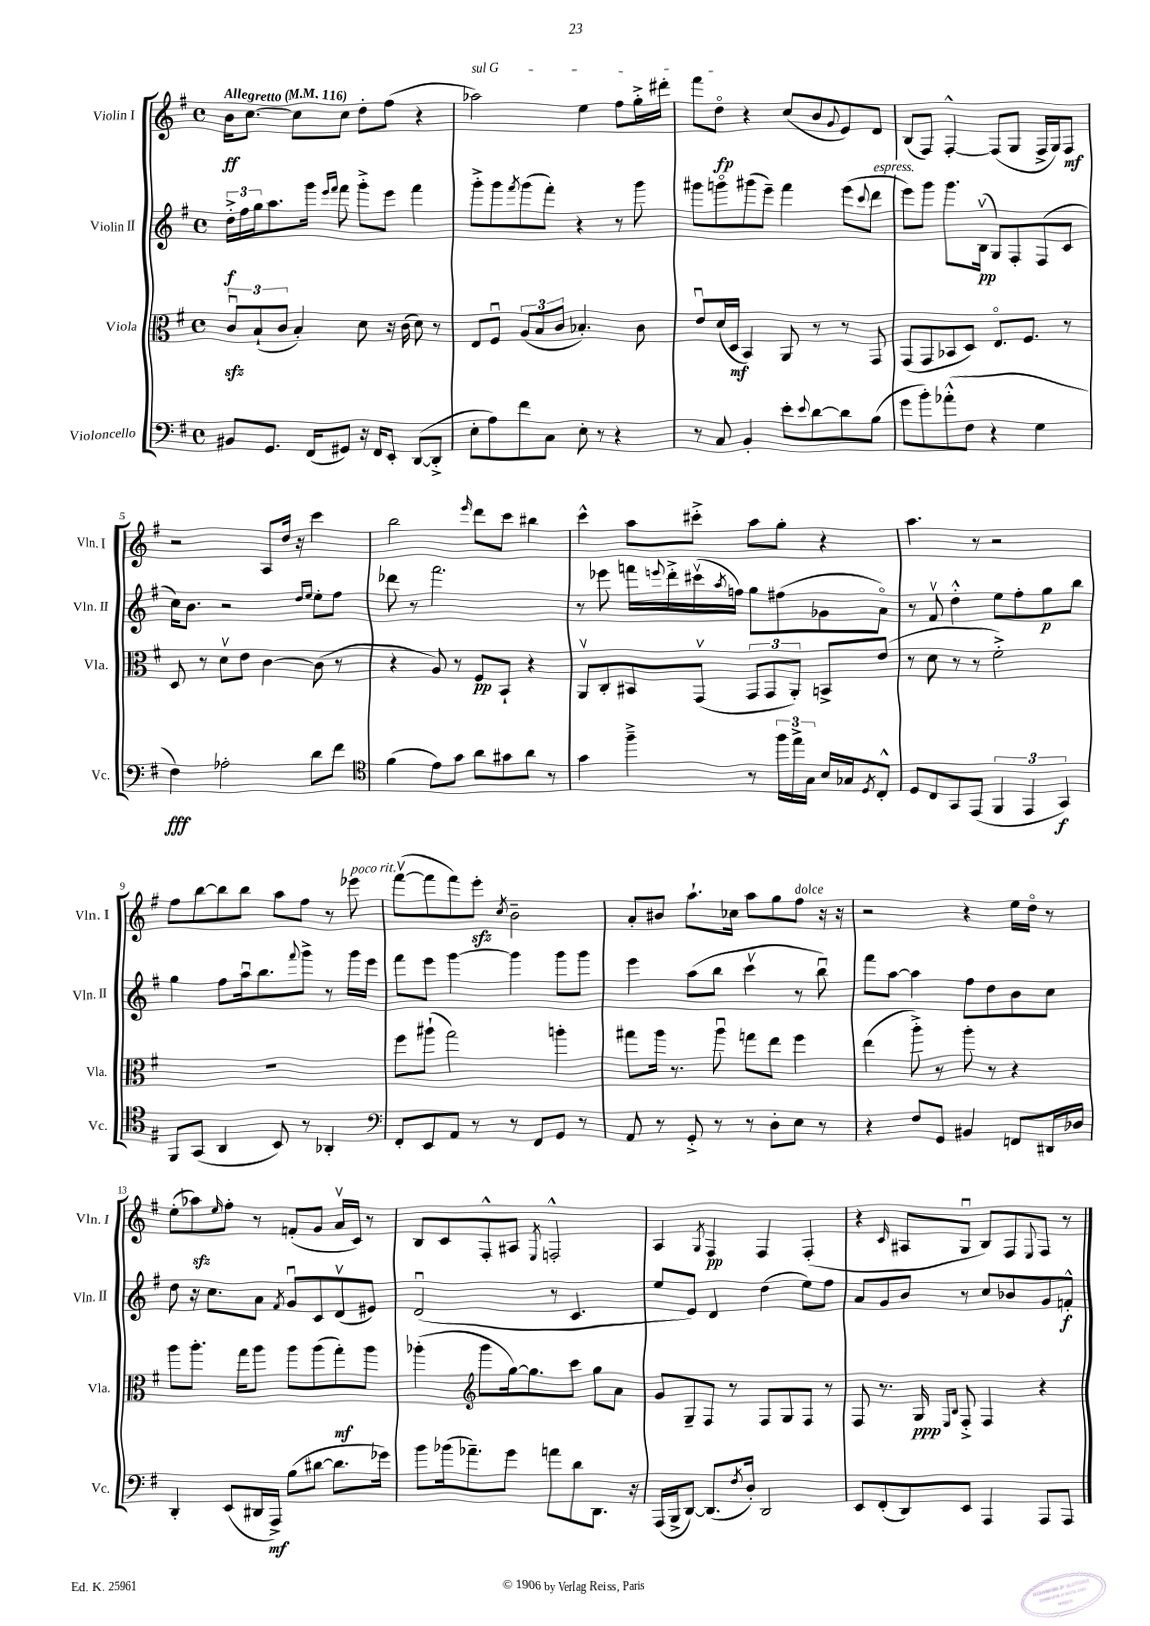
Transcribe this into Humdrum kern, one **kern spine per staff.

**kern	**kern	**kern	**kern
*staff4	*staff3	*staff2	*staff1
*clefF4	*clefC3	*clefG2	*clefG2
*k[f#]	*k[f#]	*k[f#]	*k[f#]
*M4/4	*M4/4	*M4/4	*M4/4
*met(c)	*met(c)	*met(c)	*met(c)
*MM116	*MM116	*MM116	*MM116
8BB#	12cu	24dd'^	16b
.	.	24ff#	.
.	.	.	[8.cc
.	(12B`	24gg	.
8.GG	.	8.aa	.
.	12c	.	.
.	4B')	.	8cc]
(16FF#	.	16ggg	.
.	.	16qqeee	.
.	.	16qqfff#	.
8GG#)	.	8fff#	8cc
16r	8d	8ggg'^	8dd'
16FF#	.	.	.
8EE'	16r	8eee	(8ff#
.	(16c	.	.
([8DD	8d)	4fff#	4r
8DD'^]	8r	.	.
=	=	=	=
8E'	8E	8ggg'^	2aa-)
8A)	8F#u	8ggg	.
.	.	8qfff#	.
8f#	(12A	(8ggg	.
.	12B	.	.
8C	.	8fff#')	.
.	12c	.	.
8E'	4.B-')	4r	4ee
8r	.	.	.
4r	.	8r	8ff#
.	8c	8ggg	16gg'^
.	.	.	16ddd#'
=	=	=	=
8r	8eu	8ggg#	8fff#
8C	(16d	8gggo	8ddo
.	16D	.	.
4BB'	4BB)	(8ggg#	4r
.	.	8eee~)	.
8e'	8AA	4fff#	(8cc
8qqe	.	.	.
[8d	8r	.	8b
.	.	.	8qqg
8d]	8r	(8eee	8e)
.	.	8qqccc	.
(8B	8GG	8ddd	8d
=	=	=	=
8g	(8GG	8eee)	(8B
8b')	8GG	8ggg	8F#)
(8a-'^^	8BB-	8.ggg	[4F#'^^
8F#	8D)	.	.
.	.	(16Bv	.
4r	8.Eo	8G)	(8F#]
.	.	8F#'	8G
.	8.F#	.	.
4G	.	(8F#	16F#^
.	.	.	16G)
.	8r	8c	8F#
=	=	=	=
4F#)	8D	16cc)	2r
.	.	8.b	.
.	8r	.	.
2A-'	8dv	2r	.
.	8e	.	.
.	[4c	.	8A
.	.	.	16dd
.	.	.	16r
.	.	16qqdd	.
.	.	16qqee	.
8d	(8c]	8ee'	4ccc
8f#	8r	8ff#	.
=	=	=	=
*clefC4	*	*	*
(4f#	4r	8ddd-	2bb
.	.	8r	.
8e)	8A)	2.fff#	.
8g	8r	.	.
.	.	.	16qqeee
8a	8F#	.	8ddd
8g#	8BB`	.	8ccc
8a	4r	.	4bb#
8r	.	.	.
=	=	=	=
4g	8AAv	8r	4ccc^^
.	8C'	8eee-	.
4ff#~^	8BB#	16fff	8aa
.	.	8qqeee	.
.	.	16ddd'^	.
.	(8GGv	(16ccc#v	8ccc#'^
.	.	8qaa	.
.	.	16ff)	.
8r	12GG	8gg	8aa
.	12GG	.	.
24ff#	.	(8ff#	8gg'
24ee^	12AA')	.	.
24G	.	.	.
16B	8BB^	8g-	4r
16G-	.	.	.
8qD	.	.	.
8C'^^	(8e	8ao)	.
=	=	=	=
8D	8r	8r	4.aa
8C	8d	8f#v	.
8GG	8r	4dd'^^	.
(8EE	8r	.	8r
6FF#	2f#'^)	8ee	2r
.	.	8ff#'	.
6EE	.	.	.
.	.	8gg	.
6GG)	.	.	.
.	.	8bb	.
=	=	=	=
8FF#	1r	4gg	8ff#
(8GG	.	.	[8bb
4AA	.	8ff#	8bb]
.	.	16aau	8bb
.	.	8.bb	.
8BB)	.	.	8aa
.	.	8qqfff#	.
8r	.	8ggg^	8ff#
4AA-'	.	8r	8r
.	.	16ggg	8eee-
.	.	16eee	.
=	=	=	=
*clefF4	*	*	*
8FF#'	8ff#	8fff#	([8fff#v
8EE	(8aa#`	8eee	8fff#]
8AA	2gg)	[4ggg	8fff#)
8r	.	.	8eee'
.	.	.	8qcc
8r	.	4ggg]	2b~
8FF#	.	.	.
8GG	4aa'	8ggg	.
8r	.	8ggg	.
=	=	=	=
8AA	8gg#	4eee	8a'
8r	16aa	.	8b#
.	8.r	.	.
8GG'^	.	(8aa	8.aa`
8r	8aau	8bb	.
.	.	.	16cc-
8r	8gg	4cccv	8aa
8D'	8ee	.	8gg
8E	4ff#	8r	8ff#
8r	.	8bbu)	16r
.	.	.	16r
=	=	=	=
4r	(4ee	8fff#	2r
.	.	[8aa	.
8F#	8aa'^)	4aa]	.
8GG	8r	.	.
4BB#	8aa'	8ff#	4r
.	8r	8dd	.
8FF	4r	8b	16ee
.	.	.	16ddo
16DD#	.	8cc	8r
16D-	.	.	.
=	=	=	=
4DD'	8aa	8dd	(8ee'
.	8.aa'	16r	8aa-)
.	.	8.cc	.
.	.	.	16qqee
(8EE	.	.	8ff#'
.	16gg	.	.
16DD#	8aa	8a	8r
16AAA^)	.	.	.
.	.	8qf#	.
(8B	8aa	8gu	(8f'
[8d#	(8aa	8c	8g
8.d#]	8gg')	(8dv	16av
.	.	.	16c)
.	8aa	8e#)	8r
16g-)	.	.	.
=	=	=	=
8b	(4aa-'	(2du	8B
(16b-	.	.	8c
8.a-~)	.	.	.
*	*clefG2	*	*
.	8ggg	.	8F#'^^
8g	[16gg)	.	8A#
.	8.gg]	.	.
.	.	.	8qE
8a	.	8r	2F'^^
8d	8ccc	4.c	.
8.DD	8gg	.	.
.	8a	.	.
16r	.	.	.
=	=	=	=
(16AAA	8g	8ee	4A
16BBB^	.	.	.
[8DD)	8G~	8e)	.
.	.	.	8qG
(8.DD]	8F#	4d	4F#
.	8r	.	.
8qF#	.	.	.
16D')	.	.	.
2DD	8F#	(4dd	4F#
.	8G	.	.
.	8F#	8ee)	(4F#'
.	8r	8ff#	.
=	=	=	=
8EE	8F#	8a	4r
(8FF#'	8.r	8g	.
.	.	.	16qqc
8DD)	.	8b	8A#
.	16G	.	.
.	16qqE	.	.
.	16qqB	.	.
8EE	8F#'^	8r	8Gu
4AAA	4F#	8cc	8B)
.	.	8b-	8F#
.	.	.	8qqE
8AAA	4r	8g	8F#
8AAA	.	8f'^^	8r
==	==	==	==
*-	*-	*-	*-
